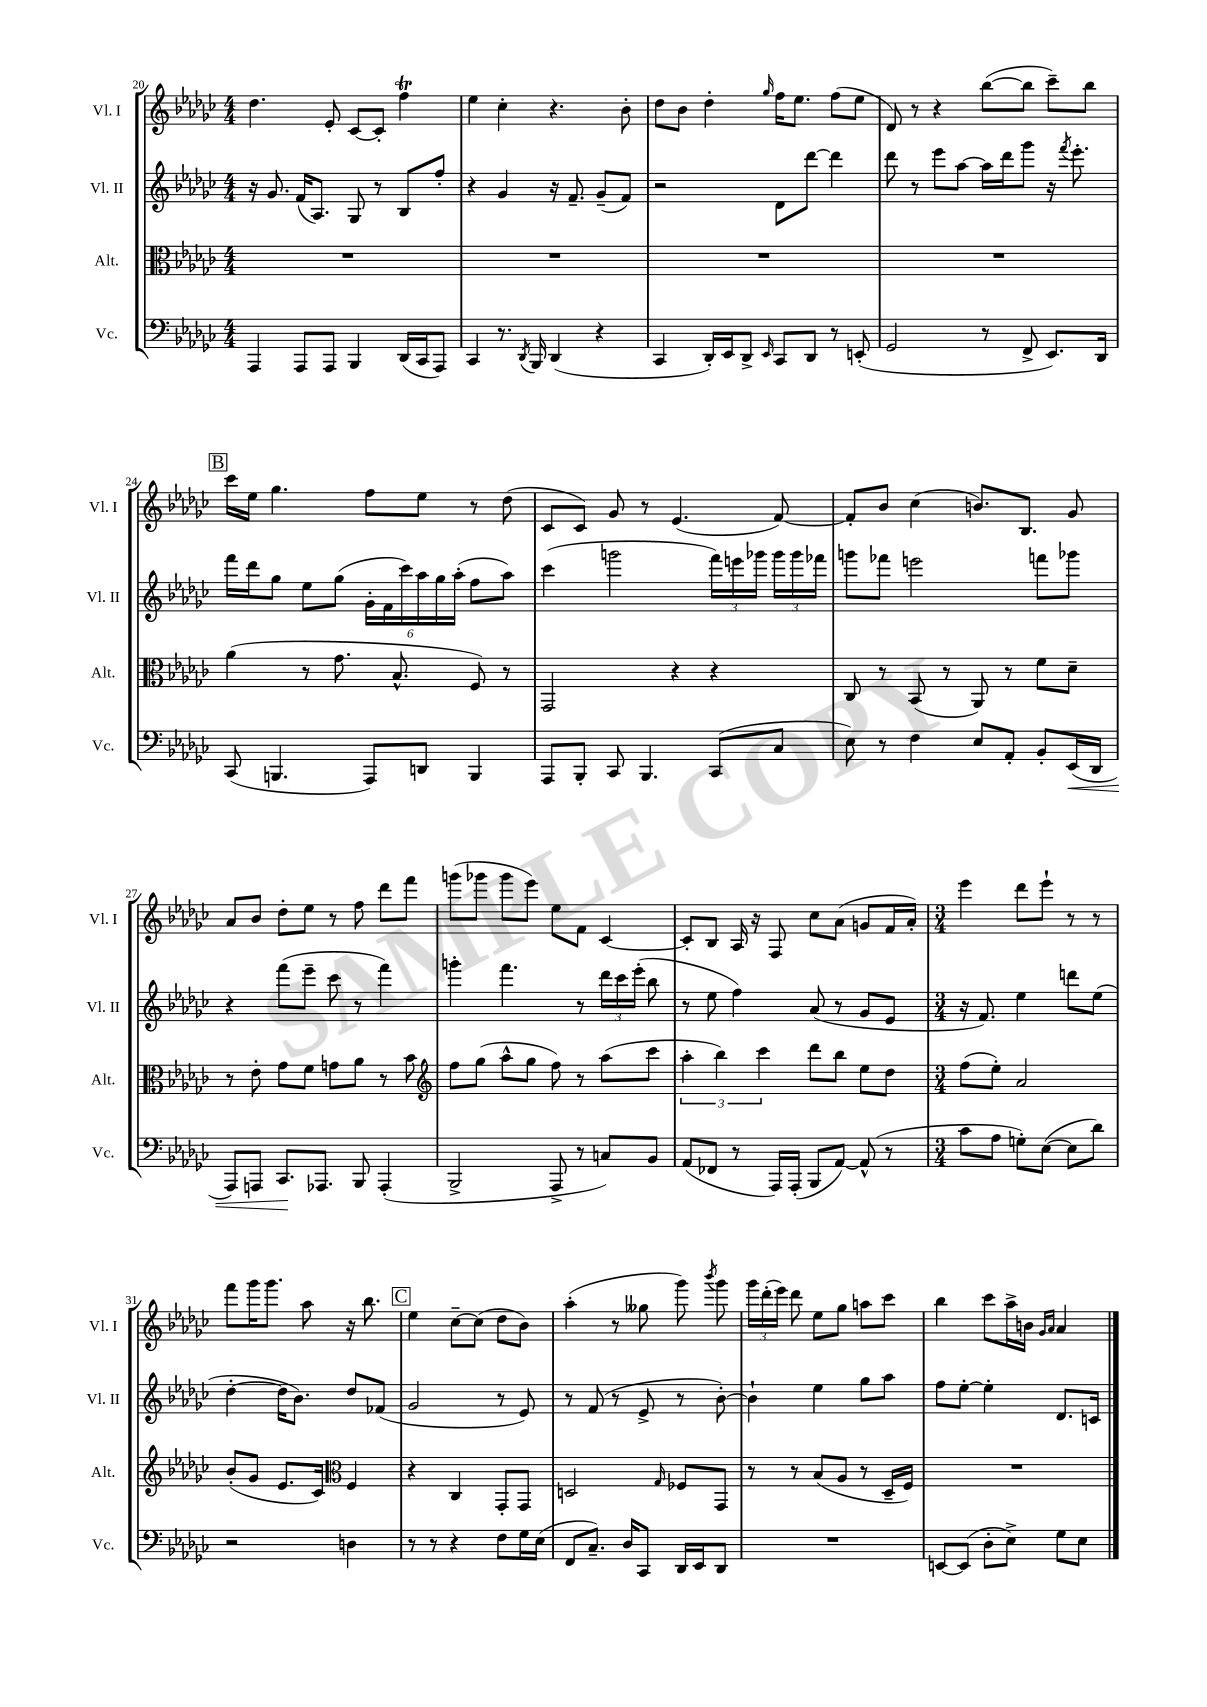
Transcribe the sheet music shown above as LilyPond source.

<<
\new StaffGroup <<
\new Staff = "s0" \with { instrumentName = "Vl. I" shortInstrumentName = "Vl. I" } {
    \clef treble \key ges \major \numericTimeSignature \time 4/4
    \autoBeamOff des''4. ees'8-. ces'8[~ ces'8]-. f''4\trill |
    ees''4 ces''4-. r4. bes'8-. |
    des''8[ bes'8] des''4-. \grace { ges''16 } f''16[ ees''8.] f''8[( ees''8] |
    des'8) r8 r4 bes''8[~( bes''8] ces'''8[--) bes''8] |
    \mark \markup { \box "B" } ces'''16[ ees''16] ges''4. f''8[ ees''8] r8 des''8( |
    ces'8[ ces'8]) ges'8 r8 ees'4.( f'8~) |
    f'8[-. bes'8] ces''4( b'8.[) bes8.] ges'8 |
    aes'8[ bes'8] des''8[-. ees''8] r8 f''8 des'''8[ f'''8] |
    g'''8[( ges'''8] ges'''8[ ees'''8]) ees''8[ f'8] ces'4~ |
    ces'8[-. bes8] aes16 r16 f8 ces''8[ aes'8]( g'8[ f'16 aes'16]-.) |
    \numericTimeSignature \time 3/4 ees'''4 des'''8[ ees'''8]-! r8 r8 |
    f'''8[ ges'''16 ges'''8.] aes''8 r16 bes''8. |
    \mark \markup { \box "C" } ees''4 ces''8[~-- ces''8]( des''8[ bes'8]) |
    aes''4-.( r8 geses''8 ges'''8) \acciaccatura { bes'''8 } ges'''8 |
    \tuplet 3/2 { ges'''16[ des'''16-.( ees'''16]) } des'''8 ees''8[ ges''8] a''8[ ces'''8] |
    bes''4 ces'''8[ aes''16-> b'16] \grace { ges'16[ aes'16] } aes'4 \bar "|." |
}
\new Staff = "s1" \with { instrumentName = "Vl. II" shortInstrumentName = "Vl. II" } {
    \clef treble \key ges \major \numericTimeSignature \time 4/4
    \autoBeamOff r16 ges'8. f'16[( aes8.]) ges8 r8 bes8[ f''8]-. |
    r4 ges'4 r16 f'8.-- ges'8[--( f'8]) |
    r2 des'8[ des'''8]~ des'''4 |
    des'''8 r8 ees'''8[ aes''8]~ aes''16[ des'''16 ges'''8] r16 \acciaccatura { f'''8 } ees'''8.-. |
    \mark \markup { \box "B" } f'''16[ des'''16 ges''8] ees''8[ ges''8]( \tuplet 6/4 { ges'16[-. f'16 ces'''16) aes''16 ges''16 aes''16]-.( } f''8[ aes''8]) |
    ces'''4( g'''2 \tuplet 3/2 { f'''16[) e'''16 ges'''16] } \tuplet 3/2 { ges'''16[ ges'''16 fes'''16] } |
    g'''8[ fes'''8] e'''2 f'''8[ ges'''8] |
    r4 f'''8[( ees'''8]-- ces'''8 r8 f'''4) |
    g'''4-. f'''4. r8 \tuplet 3/2 { des'''16[ ces'''16 ees'''16]-.( } bes''8 |
    r8 ees''8 f''4) aes'8( r8 ges'8[ ees'8] |
    \numericTimeSignature \time 3/4 r16 f'8.) ees''4 d'''8[ ees''8]( |
    des''4~-. des''16[ bes'8.]) des''8[ fes'8]( |
    \mark \markup { \box "C" } ges'2 r8 ees'8) |
    r8 f'8( r8 ees'8-> r8 bes'8~-.) |
    bes'4-! ees''4 ges''8[ aes''8] |
    f''8[ ees''8]~-. ees''4-. des'8.[ c'16] \bar "|." |
}
\new Staff = "s2" \with { instrumentName = "Alt." shortInstrumentName = "Alt." } {
    \clef alto \key ges \major \numericTimeSignature \time 4/4
    \autoBeamOff R1 |
    R1 |
    R1 |
    R1 |
    \mark \markup { \box "B" } aes'4( r8 ges'8. bes8.-^ f8) r8 |
    ges,2 r4 r4 |
    ces8 r8 bes,8( r8 aes,8) r8 f'8[ des'8]-- |
    r8 ees'8-. ges'8[ f'8] g'8[ aes'8] r8 bes'8 |
    \clef treble f''8[ ges''8]( aes''8[-^ ges''8] f''8) r8 aes''8[( ces'''8] |
    \tuplet 3/2 { aes''4-. bes''4) ces'''4 } des'''8[ bes''8] ees''8[ des''8] |
    \numericTimeSignature \time 3/4 f''8[( ees''8]-.) aes'2 |
    bes'8[-.( ges'8] ees'8.[ ces'16]) \clef alto f4 |
    \mark \markup { \box "C" } r4 ces4 ges,8[-. ges,8] |
    d2 \grace { ges16 } fes8[ ges,8] |
    r8 r8 bes8[( aes8] r8 des16[-- f16]) |
    R2. \bar "|." |
}
\new Staff = "s3" \with { instrumentName = "Vc." shortInstrumentName = "Vc." } {
    \clef bass \key ges \major \numericTimeSignature \time 4/4
    \autoBeamOff aes,,4 aes,,8[ aes,,8] bes,,4 des,16[( ces,16 aes,,8]) |
    ces,4 r8. \acciaccatura { des,8 } bes,,16 des,4( r4 |
    ces,4 des,16[-.) ees,16 des,8]-> \grace { ees,16 } ces,8[ des,8] r8 e,8-.( |
    ges,2 r8 f,8-> ees,8.[) des,16] |
    \mark \markup { \box "B" } ces,8( b,,4. aes,,8[) d,8] b,,4 |
    aes,,8[ bes,,8]-. ces,8 bes,,4. ces,8[( ces8] |
    ees8) r8 f4 ees8[ aes,8]-. bes,8[-. ees,16\<( des,16] |
    aes,,8[) a,,8] ces,8.[\! aes,,8.] bes,,8 aes,,4-.( |
    bes,,2-> aes,,8-> r8 c8[) bes,8] |
    aes,8[( fes,8] r8 aes,,16[) aes,,16]-.( bes,,8[ aes,8]~) aes,8-^( r8 |
    \numericTimeSignature \time 3/4 ces'8[ aes8] g8[-.) ees8]~( ees8[ des'8]) |
    r2 d4 |
    \mark \markup { \box "C" } r8 r8 r4 f8[ ges16 ees16]( |
    f,8[ ces8.]--) des16[ ces,8] des,16[ ees,16 des,8] |
    R2. |
    e,8[~ e,8]( des8[-. ees8]->) ges8[ ees8] \bar "|." |
}
>>
>>
\layout { \context { \Score currentBarNumber = #20 } }
